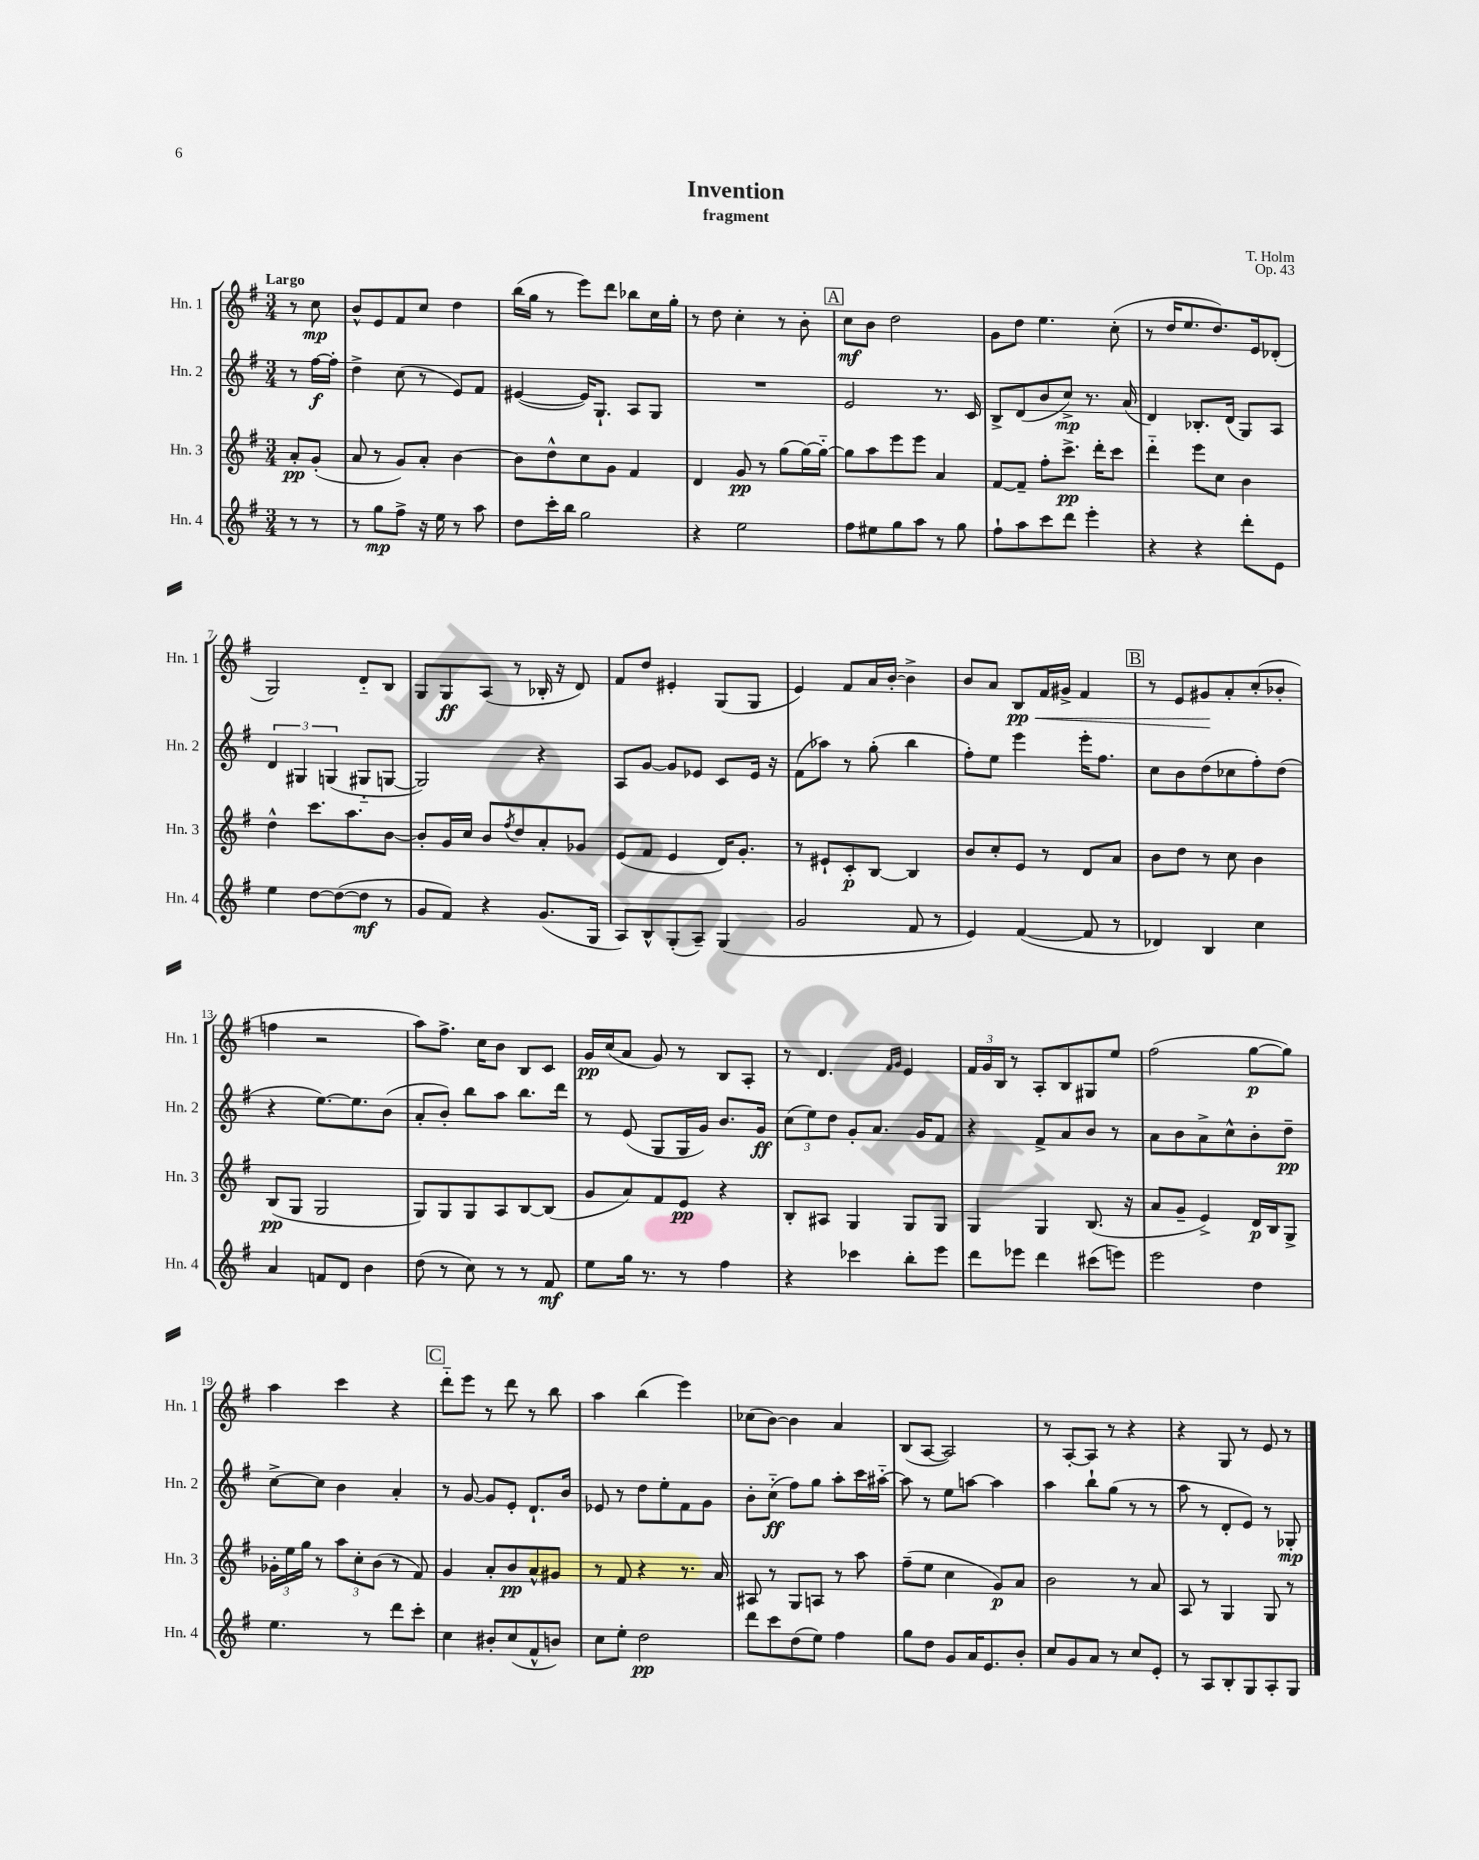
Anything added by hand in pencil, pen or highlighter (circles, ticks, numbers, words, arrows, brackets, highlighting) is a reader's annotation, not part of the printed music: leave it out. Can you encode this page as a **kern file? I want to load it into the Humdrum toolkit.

**kern	**kern	**kern	**kern
*staff4	*staff3	*staff2	*staff1
*clefG2	*clefG2	*clefG2	*clefG2
*k[f#]	*k[f#]	*k[f#]	*k[f#]
*M3/4	*M3/4	*M3/4	*M3/4
8r	8a'	8r	8r
8r	(8g'	[16ff#	8cc
.	.	16ff#']	.
=	=	=	=
8r	8a	4dd^	8b^^
8gg	8r	.	8e
8ff#^	8g)	(8cc	8f#
16r	8a'	8r	8cc
16ee	.	.	.
8r	[4b	8e)	4dd
8aa	.	8f#	.
=	=	=	=
8dd	8b]	([4e#	(16bb
.	.	.	16gg
16ccc'	8dd^^	.	8r
16bb	.	.	.
2gg	8cc	16e#])	8eee)
.	.	8.G`	.
.	8g	.	8ddd
.	4f#	8A	8bb-
.	.	8G	16cc
.	.	.	16gg'
=	=	=	=
4r	4d	2.r	8r
.	.	.	8dd
2ee	8g	.	4cc'
.	8r	.	.
.	(8gg	.	8r
.	[16gg)	.	8b'
.	16gg'~_	.	.
=	=	=	=
8ff#	8gg]	2e	8cc
8ee#	8aa	.	8b
8gg	8eee	.	2dd
8aa	8eee	.	.
8r	4a	8.r	.
8gg	.	.	.
.	.	16c	.
=	=	=	=
8ff#`	[8f#	8B^	8g
8aa	8f#~]	(8d	8dd
8ccc	8ff#'	8b	4.ee
8ddd	8.ccc^	8cc^)	.
4eee'	.	8.r	.
.	16ddd'	.	.
.	8ccc	.	(8cc'
.	.	(16a	.
=	=	=	=
4r	4ddd'~	4d)	8r
.	.	.	16dd
.	.	.	8.ee
4r	8eee	8.B-'	.
.	8cc	.	8.dd)
.	.	(16d	.
8ddd'	4b	8G)	.
.	.	.	16e
8e	.	8A	(8d-'
=	=	=	=
4ee	4dd^^	6d	2G)
.	.	6G#	.
[8dd	8.ccc	.	.
.	.	(6G	.
(8dd_	.	.	.
.	8.aa	.	.
8dd]	.	8G#'~	8d'~
8r	[8b	[8G	8B
=	=	=	=
8g	8b']	2G])	8G
8f#)	16g	.	8G
.	16cc	.	.
4r	8b	.	(8A
.	8qff#	.	.
.	8dd	.	8r
(8.g	8a'	4r	16B-'
.	.	.	16r
.	8g-	.	8d)
16G	.	.	.
=	=	=	=
8A)	(8e	8A	8f#
8B^^	8f#	[8g	8dd
(8G'	4e	8g]	4e#'
8A~)	.	8e-	.
(4G	16d)	8c	(8G
.	8.g'	.	.
.	.	16e-	8G
.	.	16r	.
=	=	=	=
2g	8r	(8f#	4e)
.	8e#`	8aa-)	.
.	8c'	8r	8f#
.	[8B	(8gg'	16a
.	.	.	[16b'
8f#	4B]	4bb	4b^]
8r	.	.	.
=	=	=	=
4e)	8b	8ff#')	8b
.	8cc'	8ee	8a
([4f#	8e	4eee	8B
.	8r	.	16f#
.	.	.	16g#^
8f#]	8d	16eee'	4f#
.	.	8.ff#	.
8r	8a	.	.
=	=	=	=
4d-)	8b	8cc	8r
.	8dd	8b	8e
4B	8r	(8dd	8g#
.	8cc	8cc-	8a'
4cc	4b	8ff#')	(8cc'
.	.	(8dd	8b-'
=	=	=	=
4a	(8B	4r	4ff
.	8G	.	.
8f	2G	[8.ee)	2r
8d	.	.	.
.	.	8.ee]	.
4b	.	.	.
.	.	(8b	.
=	=	=	=
(8dd	8G)	8a'	8aa)
8r	8G	8b')	8.ff#^
8cc)	8G	8bb	.
.	.	.	16cc
8r	8A	8aa	8b
8r	[8B	8.bb	8B
8f#	(8B]	.	8c
.	.	16ddd	.
=	=	=	=
8ee	8g	8r	16g
.	.	.	(16cc
16gg	8a)	(8e	8a
8.r	.	.	.
.	8f#	8G	8g)
8r	8e	16G	8r
.	.	16g)	.
4ff#	4r	8.b	8B
.	.	.	8A'
.	.	16g	.
=	=	=	=
4r	8B'	(12cc	8r
.	.	12ee)	.
.	8A#	.	4.d
.	.	12dd	.
4ccc-	4G	8g'	.
.	.	8.a	.
.	.	.	16qqf#
.	.	.	16qqg
8bb'	8G	.	4e
.	.	16g	.
8eee	8G	8f#	.
=	=	=	=
8ddd	4G	4r	24f#
.	.	.	24g
.	.	.	24B
8eee-	.	.	8r
4ddd	4G	8f#^	8A'
.	.	8a	8B
(8ccc#	(8.B	8b	8G#
8eee)	.	8r	8ee
.	16r	.	.
=	=	=	=
2eee	8a	8a	(2ff#
.	8g~	8b	.
.	4e^)	8a^	.
.	.	8cc^^	.
4dd	16d	8b'	[8gg
.	16B	.	.
.	8G^	8dd~	8gg])
=	=	=	=
4.ee	24g-'	[8cc^	4aa
.	24ee	.	.
.	24gg	.	.
.	8r	8cc]	.
.	12aa	4b	4ccc
.	12cc'	.	.
8r	.	.	.
.	(12b	.	.
8ddd	8r	4a'	4r
8ccc'	8f#)	.	.
=	=	=	=
4cc	4g	8r	8ddd'~
.	.	[8g	8eee
8b#'	8a'	8g]	8r
(8cc	8b	8e'	8ddd
8f#^^	8a^^	8.d`	8r
8b)	8g#	.	8bb
.	.	16b	.
=	=	=	=
8cc	8r	8e-	4aa
8ee'	8f#	8r	.
2dd	4r	8dd	(4bb
.	.	8ee'	.
.	8.r	8f#	4eee)
.	.	8g	.
.	16a	.	.
=	=	=	=
8ddd	8A#	8b'	(8cc-
8ccc	8r	(8cc'~	[8b)
(8dd	8G	8ff#)	4b]
8ee)	8A	8gg	.
4ff#	8r	8aa'	4a
.	8aa	16ccc	.
.	.	[16aa#'~	.
=	=	=	=
8gg	(8ff#~	8aa#]	(8B
8dd	8ee	8r	[8A
8g	4cc	8ee	2A])
16a	.	[8aa	.
8.e	.	.	.
.	8g)	4aa]	.
8b'	8a	.	.
=	=	=	=
8cc	2b	4aa	8r
8g	.	.	[8A'
8a	.	8bb`	8A]
8r	.	(8gg	8r
8cc	8r	8r	4r
8e'	8a	8r	.
=	=	=	=
8r	8A	8aa	4r
8A	8r	8r	.
8B'	4G	8d'	8G
8G	.	8e)	8r
8A'	8G	8r	8e
8G	8r	8G-'	8r
==	==	==	==
*-	*-	*-	*-
